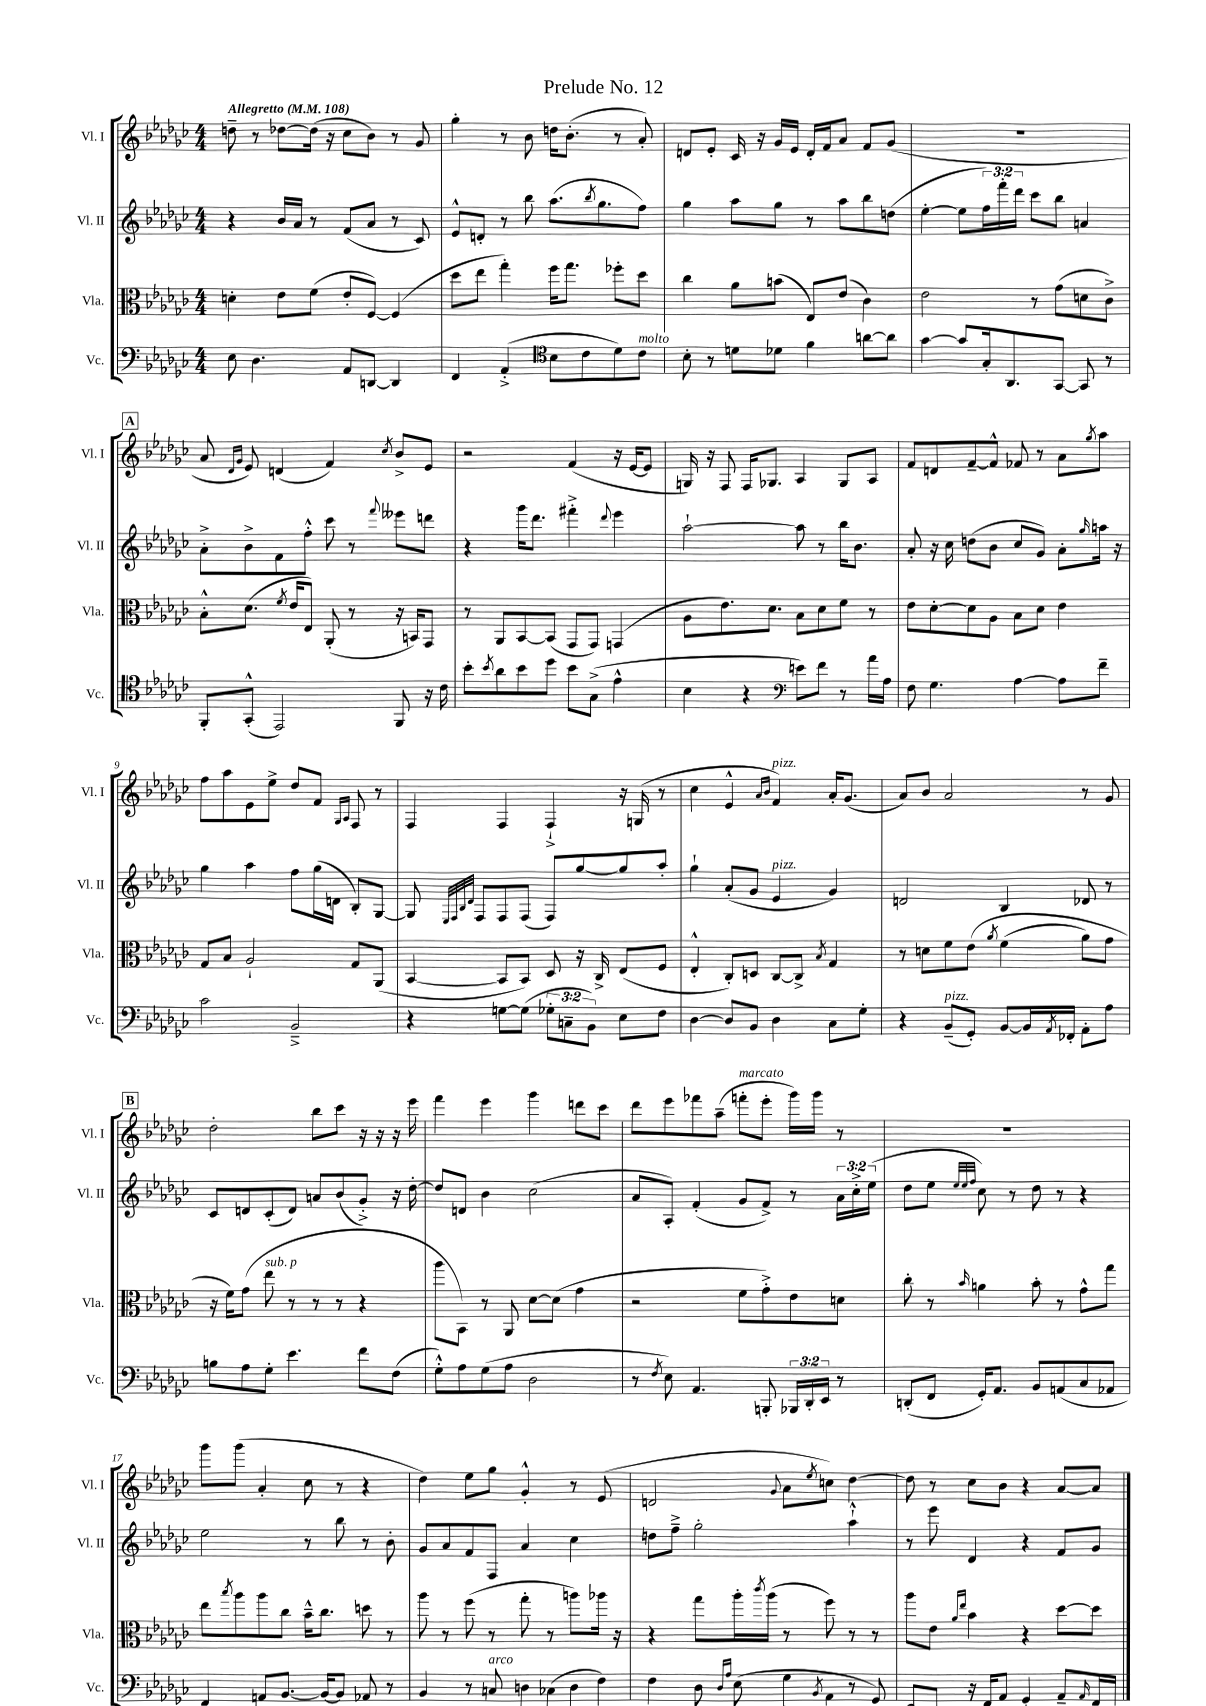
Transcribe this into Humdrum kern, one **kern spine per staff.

**kern	**kern	**kern	**kern
*staff4	*staff3	*staff2	*staff1
*clefF4	*clefC3	*clefG2	*clefG2
*k[b-e-a-d-g-c-]	*k[b-e-a-d-g-c-]	*k[b-e-a-d-g-c-]	*k[b-e-a-d-g-c-]
*M4/4	*M4/4	*M4/4	*M4/4
*MM108	*MM108	*MM108	*MM108
8E-	4d'	4r	8dd~
4.D-	.	.	8r
.	8e-	16b-	[8dd-
.	.	16a-	.
.	(8f	8r	(16dd-]
.	.	.	16r
8AA-	8e-'	(8f	8cc-
[8DD	[8F)	8a-	8b-)
4DD]	(4F]	8r	8r
.	.	8c-)	8g-
=	=	=	=
4FF	8dd-	8e-^^	4gg-'
.	8ee-	8d'	.
(4AA-'^	4gg-')	8r	8r
.	.	8bb-	8b-
*clefC4	*	*	*
8B-	16ff	(8.aa-	16dd
.	8.gg-	.	(8.b-'
8c-	.	.	.
.	.	8qbb-	.
.	.	8.gg-	.
8d-)	8ff-'	.	8r
8c-	8dd-	8ff)	8a-')
=	=	=	=
8B-'	4cc-	4gg-	8d
8r	.	.	8e-'
8d	8a-	8aa-	16c-
.	.	.	16r
8d-	(8b	8gg-	16g-
.	.	.	16e-
4f	8E-)	8r	16d'
.	.	.	16f
.	(8e-	8aa-	8a-
[8a	4c-)	8bb-	8f
8a]	.	(8dd	(8g-
=	=	=	=
[4g-	2e-	[4ee-'	1r
8g-]	.	8ee-]	.
16G-'	.	24ff)	.
.	.	24fff'	.
8.AA-	.	.	.
.	.	24ddd-	.
.	8r	8ccc-	.
[8GG-	(8g-	8bb-	.
8GG-]	8d	4a	.
8r	8c-^)	.	.
=	=	=	=
8FF'	8B-'^^	8a-'^	8a-
.	.	.	16qqd-
.	.	.	16qqg-
(8GG-'^^	(8.d-	8b-^	8e-)
2EE-)	.	8f	(4d
.	8qf	.	.
.	16e-	.	.
.	8E-)	8ff'^^	.
.	(8AA-'	8ccc-	4f)
.	8r	8r	.
.	.	8qqfff	8qcc-
8FF	16r	8eee--	8b-^
.	16BB)	.	.
16r	8GG-	8ddd	8e-
16c-	.	.	.
=	=	=	=
8b-'	8r	4r	2r
8qb-	.	.	.
8a-	8AA-	.	.
8b-	[8BB-	16ggg-	.
.	.	8.ddd-	.
8dd-	(8BB-]	.	.
8b-	8GG-	4fff#'^	(4f
(8G-^	8GG-)	.	.
.	.	8qqddd-	.
4e-^^	(4GG	4eee-	16r
.	.	.	[16e-
.	.	.	8e-]
=	=	=	=
4B-	8A-	[2aa-`	16G)
.	.	.	16r
.	8.e-)	.	8F
4r	.	.	16F
.	8.d-	.	8.G-
*clefF4	*	*	*
8e)	8B-	8aa-]	4A-
8f	8d-	8r	.
8r	8f	16bb-	8G-
.	.	8.b-	.
16a-	8r	.	8A-
16A-	.	.	.
=	=	=	=
8F	8e-	8a-'	8f
4.G-	[8d-'	16r	8d
.	.	16cc-	.
.	8d-]	(8dd	[8f~
.	8A-	8b-	8f^^]
[4A-	8B-	8cc-	8f-
.	8d-	8g-)	8r
8A-]	4e-	8a-'	8a-
.	.	16qqgg-	8qgg-
8f~	.	16aa	8aa-
.	.	16r	.
=	=	=	=
2c-	8G-	4gg-	8ff
.	8B-	.	8aa-
.	2A-`	4aa-	8e-
.	.	.	8ee-^
2BB-~^	.	8ff	8dd-
.	.	(16gg-	8f
.	.	16d	.
.	.	.	16qqG-
.	.	.	16qqA-
.	8G-	8B-')	8F
.	(8AA-	[8G-	8r
=	=	=	=
4r	[4BB-	8G-]	4F
.	.	32qqE-	.
.	.	32qqF	.
.	.	32qqB-	.
.	.	32qqd-	.
.	.	8F	.
[8G	8BB-]	8F	4F
(8G]	8BB-)	(8F	.
12G-'	8D-	8F)	4F`^
12C~	.	.	.
.	16r	[8gg-	.
12BB-)	.	.	.
.	16C-^	.	.
8E-	(8E-	8gg-]	16r
.	.	.	(16G
8F	8F	8aa-'	8r
=	=	=	=
[4D-	4E-'^^	4gg-`	4cc-
8D-]	8C-')	(8a-'	4e-^^
8BB-	8D	8g-	.
.	.	.	16qqa-
.	.	.	16qqb-
4D-	[8C-	4e-	4f)
.	8C-^]	.	.
.	8qB-	.	.
8C-	4G-	4g-)	16a-'
.	.	.	(8.g-
8G-'	.	.	.
=	=	=	=
4r	8r	2d	8a-)
.	8d	.	8b-
(8BB-~	8f	.	2a-
8GG-')	&(8e-	.	.
.	8qa-	.	.
[8BB-	(4f	4B-	.
16BB-]	.	.	.
8qAA-	.	.	.
16FF-'	.	.	.
8AA-'	8a-)	8d-	8r
8A-	8g-	8r	8g-
=	=	=	=
8B	16r	8c-	2dd-'
.	16f&)	.	.
8A-	(8g-	8d	.
8G-'	8ee-	(8c-'	.
4.e-	8r	8d)	.
.	8r	8a	8bb-
.	8r	(8b-	8ccc-
8f	4r	8g-'^)	16r
.	.	.	16r
(8F	.	16r	16r
.	.	[16dd-'	16eee-
=	=	=	=
8G-'^^)	8aa-	8dd-]	4fff
8A-	8BB-)	8d	.
(8G-	8r	4b-	4eee-
8A-	8AA-	.	.
2D-	[8d-	(2cc-	4ggg-
.	(8d-]	.	.
.	4g-	.	8ddd
.	.	.	8ccc-
=	=	=	=
8r	2r	8a-	8ddd-
8qF	.	.	.
8E-)	.	8A-')	8eee-
4.AA-	.	(4f'	8fff-
.	.	.	(8aa-~
.	8f	8g-	8fff'
8BBB'	8g-'^)	8f^)	8eee-'
24BBB-	8e-	8r	16ggg-)
24DD-'	.	.	.
.	.	.	16ggg-
24EE-	.	.	.
8r	8d	24a-	8r
.	.	24cc-'^	.
.	.	(24ee-	.
=	=	=	=
(8DD'	8cc-'	8dd-	1r
8FF	8r	8ee-	.
.	.	32qqee-	.
.	.	32qqee-	.
.	16qqb-	32qqff	.
16GG-')	4a	8cc-)	.
8.AA-	.	.	.
.	.	8r	.
8BB-	8b-'	8dd-	.
(8AA	8r	8r	.
8C-	8g-^^	4r	.
8AA-	8gg-	.	.
=	=	=	=
4FF)	8ee-	2ee-	8ggg-
.	8qbb-	.	.
.	8aa-	.	(8ggg-
8AA	8aa-	.	4a-'
[8.BB-	8cc-	.	.
.	16b-~^^	8r	8cc-
16BB-_	8.cc-	.	.
8BB-]	.	8bb-	8r
8AA-	8dd	8r	4r
8r	8r	8b-'	.
=	=	=	=
4BB-	8aa-	8g-	4dd-)
.	8r	8a-	.
8r	(8ff	8f	8ee-
8C	8r	8F	8gg-
8D	8gg-'	4a-	4g-'^^
(8C-	8r	.	.
8D	8aa)	4cc-	8r
8F)	16aa-	.	(8e-
.	16r	.	.
=	=	=	=
4F	4r	8dd	2d
.	.	8ff~^	.
8D-	8gg-	2gg-'	.
16qqD-	.	.	.
16qqA-	.	.	.
(8E-	16aa-'	.	.
.	8qccc-	.	.
.	(16aa-	.	.
.	.	.	8qqg-
8G-	8r	.	8a-
8qBB-	.	.	8qee-
8AA-	8ff)	.	8cc)
8r	8r	4aa-`^^	[4dd-
8GG-)	8r	.	.
=	=	=	=
8EE-	8aa-	8r	8dd-]
(8DD-	8e-	8eee-	8r
.	16qqa-	.	.
.	16qqee-	.	.
16r	4b-	4d-	8cc-
16FF	.	.	.
8AA-	.	.	8b-
4GG-'^)	4r	4r	4r
8AA-~	[8dd-	8f	[8a-
16qqAA-	.	.	.
16FF	8dd-]	8g-	8a-]
16AAA-	.	.	.
==	==	==	==
*-	*-	*-	*-
